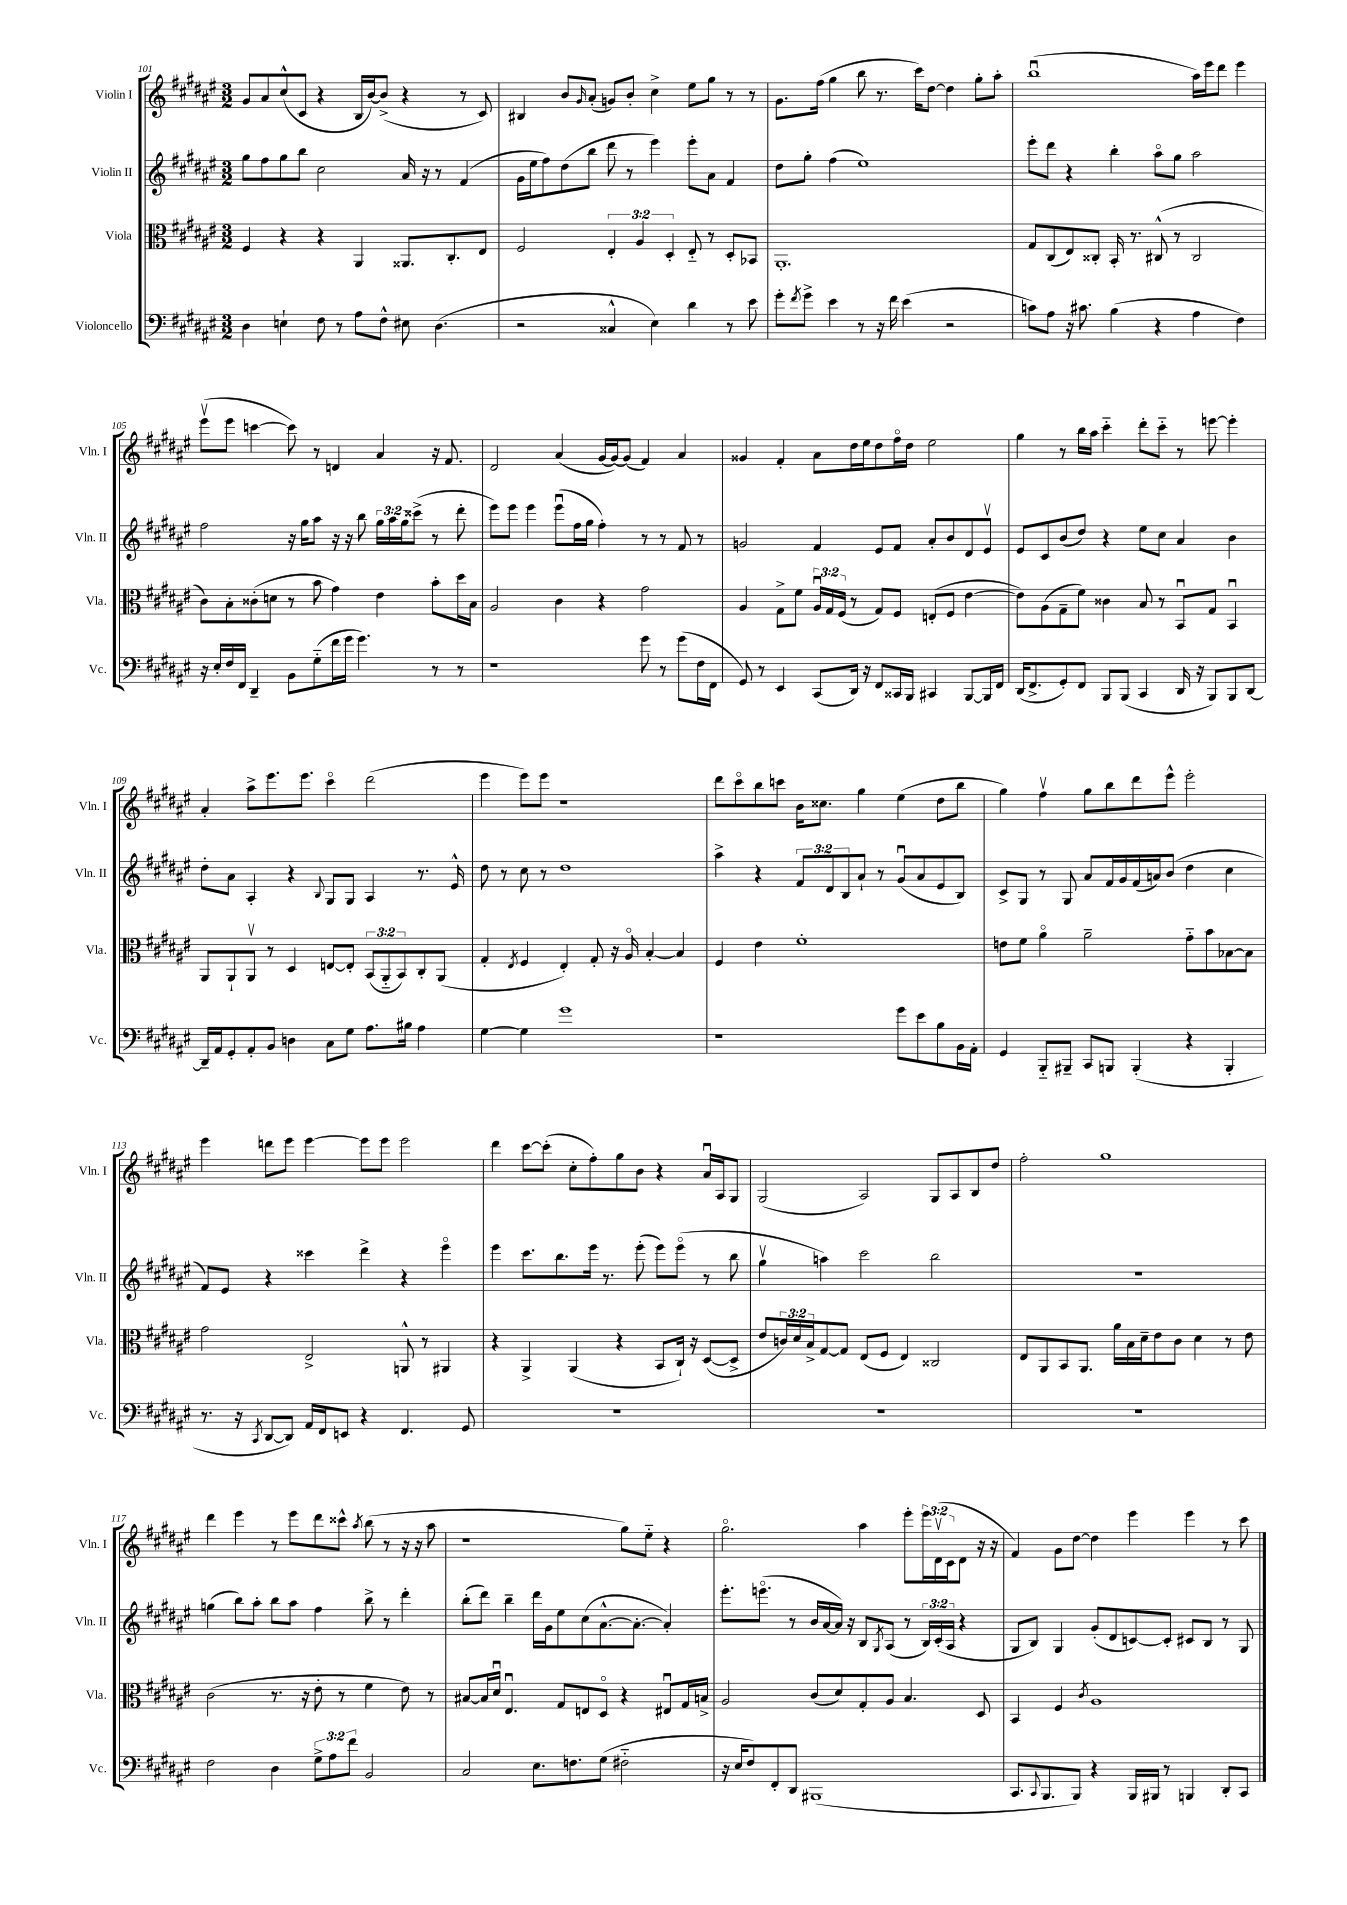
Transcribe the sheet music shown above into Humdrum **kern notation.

**kern	**kern	**kern	**kern
*staff4	*staff3	*staff2	*staff1
*clefF4	*clefC3	*clefG2	*clefG2
*k[f#c#g#d#a#e#]	*k[f#c#g#d#a#e#]	*k[f#c#g#d#a#e#]	*k[f#c#g#d#a#e#]
*M3/2	*M3/2	*M3/2	*M3/2
4D#	4F#	8gg#	8g#
.	.	8ff#	8a#
4E`	4r	8gg#	(8cc#^^
.	.	8bb	8c#
8F#	4r	2cc#	4r
8r	.	.	.
8A#	4AA#	.	16B
.	.	.	[16b)
8F#^^	.	.	(8b^]
8E#	8.AA##	16a#	4r
.	.	16r	.
(4.D#	.	8r	.
.	8.C#'	.	.
.	.	(4f#	8r
.	8E#	.	8c#)
=	=	=	=
2r	2F#	16g#	4B#
.	.	16ee#	.
.	.	8ff#)	.
.	.	(8dd#	8b
.	.	.	16qqg#
.	.	8bb	(8a#'
4C##^^	6E#'	8ddd#	8g)
.	.	8r	8b'
.	6A#	.	.
4E#)	.	4eee#)	4cc#^
.	6D#'	.	.
4d#	8E#'~	8eee#'	8ee#
.	8r	8a#	8gg#
8r	8D#'	4f#	8r
8e#	8BB-	.	8r
=	=	=	=
8g#'	1.AA#'	8dd#	8.g#
8qf#	.	.	.
8g#^	.	8gg#'	.
.	.	.	(16ff#
4e#	.	(4ff#	4gg#
8r	.	1ee#)	8bb
16r	.	.	8.r
16f#	.	.	.
(4e#	.	.	.
.	.	.	16ccc#)
.	.	.	[8dd#
2r	.	.	4dd#]
.	.	.	8gg#'
.	.	.	8aa#'
=	=	=	=
8c)	8G#	8eee#'	(1bbu
8A#	(8C#	8ddd#	.
16r	8E#)	4r	.
8.c#	.	.	.
.	8C##'	.	.
(4B	16BB'	4bb'	.
.	8.r	.	.
4r	(8C#^^	8aa#o	.
.	8r	8gg#	.
4A#	2C#	2aa#	16aa#)
.	.	.	16eee#
.	.	.	8ddd#
4F#)	.	.	4eee#
=	=	=	=
16r	8c#)	2ff#	(8eee#v
16E#'	.	.	.
16F#	8B'	.	8eee#
16FF#	.	.	.
4DD#~	(8c##'	.	[4ccc
.	8d	.	.
8BB	8r	16r	8ccc])
.	.	16gg#	.
(8G#'~	8b	8aa#	8r
16f#	4g#)	16r	4d
16g#	.	16r	.
4.g#)	.	8bb	.
.	4e#	24gg#	4a#
.	.	24aa#	.
.	.	24gg#	.
.	.	(8ccc##^	.
8r	8b'	8r	16r
.	.	.	8.f#
8r	16dd#	8ddd#'	.
.	16B	.	.
=	=	=	=
1r	2A#	8eee#)	2d#
.	.	8eee#	.
.	.	4eee#	.
.	4c#	(8eee#u	(4a#
.	.	16ff#	.
.	.	16gg#	.
.	4r	4ff#')	[16g#
.	.	.	16g#_)
.	.	.	(8g#]
8g#	2g#	8r	4f#)
8r	.	8r	.
(8g#	.	8f#	4a#
16F#	.	8r	.
16FF#	.	.	.
=	=	=	=
8GG#)	4A#	2g	4g##
8r	.	.	.
4EE#	8G#^	.	4f#'
.	8f#	.	.
(8CC#	24A#u	4f#	8a#
.	24G#	.	.
.	(24F#	.	.
16DD#)	8r	.	16dd#
16r	.	.	16ee#
8FF#	8G#)	8e#	8dd#
16CC##	8F#	8f#	16ff#o
16BBB	.	.	16dd#
4CC#	(8E'	8a#'	2ee#
.	8F#	8b	.
[8BBB	[4e#	8d#	.
16BBB]	.	8e#v	.
16FF#	.	.	.
=	=	=	=
(16DD#	8e#])	8e#	4gg#
8.FF#^	.	.	.
.	(8A#	8c#	.
8GG#')	8G#~	(8b	8r
8FF#	8f#)	8dd#)	16bb
.	.	.	16aa#
8BBB	4c##	4r	4ccc#'~
(8BBB	.	.	.
4CC#	8B	8ee#	8ddd#'
.	8r	8cc#	8ccc#'~
16DD#	8BBu	4a#	8r
16r	.	.	.
8BBB)	8G#	.	[8eee
8BBB	4BBu	4b	4eee']
[8DD#	.	.	.
=	=	=	=
16DD#~]	8AA#	8dd#'	4a#'
16AA#	.	.	.
8GG#'	8AA#`	8a#	.
8AA#'	8AA#v	4A#'	8aa#^
8BB	8r	.	8.eee#
4D	4D#	4r	.
.	.	.	8.eee#
.	.	8qqB	.
8C#	[8E	8G#	4ccc#o
8G#	8E']	8G#	.
8.A#	(12BB	4A#	(2ddd#
.	12AA#'~	.	.
.	12BB)	.	.
16B#	.	.	.
4A#	8C#'	8.r	.
.	(8AA#	.	.
.	.	16e#^^	.
=	=	=	=
[4G#	4G#'	8dd#	4eee#
.	.	8r	.
.	8qE#	.	.
4G#]	4F#	8cc#	8eee#)
.	.	8r	8eee#
1g#	4E#')	1dd#	1r
.	8G#'	.	.
.	16r	.	.
.	16A#o	.	.
.	[4B'	.	.
.	4B]	.	.
=	=	=	=
1r	4F#	4aa#^	8ddd#
.	.	.	8ccc#o
.	4e#	4r	8bb
.	.	.	8ccc
.	1f#'	12f#	16b
.	.	.	8.cc##
.	.	12d#	.
.	.	12B	.
.	.	8a#`	4gg#
.	.	8r	.
8g#	.	(8g#u	(4ee#
8e#	.	8a#	.
8B	.	8e#	8dd#
16BB	.	8B)	8bb
16AA#'	.	.	.
=	=	=	=
4GG#	8e	8c#^	4gg#)
.	8f#	8G#	.
8BBB'~	4a#o	8r	4ff#v
8BBB#~	.	8G#	.
8CC#	2a#~	8a#	8gg#
8BBB	.	16f#	8bb
.	.	16g#	.
(4BBB'	.	(16f#	8ddd#
.	.	16a)	.
.	.	(8b	8eee#^^
4r	8g#'~	4dd#	2eee#'
.	8b	.	.
4BBB'	[8B-	4cc#	.
.	8B-]	.	.
=	=	=	=
8.r	2g#	8f#)	4eee#
.	.	8e#	.
16r	.	.	.
8qCC#	.	.	.
[8DD#	.	4r	8ddd
8DD#])	.	.	8eee#
16AA#	2E#^	4ccc##	[4eee#
16FF#	.	.	.
8EE	.	.	.
4r	.	4ddd#^	8eee#]
.	.	.	8eee#
4.FF#	8AA^^	4r	2eee#
.	8r	.	.
.	4AA#	4eee#o	.
8GG#	.	.	.
=	=	=	=
1.r	4r	4eee#	4ddd#
.	4AA#^	8.ccc#	[8ccc#
.	.	.	(8ccc#']
.	.	8.bb	.
.	(4AA#	.	8cc#'
.	.	16eee#	8ff#')
.	.	8.r	.
.	4r	.	8gg#
.	.	(8eee#'	8b
.	8BB	8eee#)	4r
.	16C#`)	(8eee#o	.
.	16r	.	.
.	([8D#	8r	16a#u
.	.	.	16A#
.	8D#^]	8bb	8G#
=	=	=	=
1.r	8e#	4gg#v	(2G#
.	24c)	.	.
.	24d#	.	.
.	24B^	.	.
.	[8G#	4aa)	.
.	8G#]	.	.
.	(8E#	2ccc#	2A#)
.	8F#	.	.
.	4E#)	.	.
.	2C##	2bb	8G#
.	.	.	8A#
.	.	.	8B
.	.	.	8dd#
=	=	=	=
1.r	8E#	1.r	2ff#'
.	8AA#	.	.
.	8BB	.	.
.	8.AA#	.	.
.	.	.	1gg#
.	16a#	.	.
.	16B	.	.
.	16d#~	.	.
.	8e#	.	.
.	8c#	.	.
.	4d#	.	.
.	8r	.	.
.	8e#	.	.
=	=	=	=
2F#	(2c#	(4gg	4ddd#
.	.	8bb)	4eee#
.	.	8aa#'	.
4D#	8.r	8bb	8r
.	.	8aa#	8eee#
.	16r	.	.
12G#^	8e#'	4ff#	8ddd#
12A#	.	.	.
.	8r	.	8ccc##^^
12f#	.	.	.
.	.	.	8qaa#
2BB	4f#	8bb^	(8bb
.	.	8r	8r
.	8e#)	4ddd#'	16r
.	.	.	16r
.	8r	.	8aa#
=	=	=	=
2C#	[8B#	(8bb'	1r
.	16B#]	8ddd#)	.
.	16d#u	.	.
.	4.E#u	4bb~	.
8.E#	.	16ddd#	.
.	.	16g#	.
.	8G#	8ee#	.
8.F	.	.	.
.	8E	(8cc#	.
(8G#	8D#o	[8.a#^^	.
2F#'~	4r	.	8gg#)
.	.	8.a#'_	.
.	.	.	8ee#'~
.	8E#u	4a#'])	4r
.	16G#	.	.
.	16B^	.	.
=	=	=	=
16r	2A#	8.eee#'	2.gg#o
16E#	.	.	.
8F#)	.	.	.
.	.	(8.eeeo	.
8FF#'	.	.	.
8DD#	.	8r	.
(1BBB#	(8c#	16b	.
.	.	[16a#	.
.	8d#)	16a#])	.
.	.	16r	.
.	8G#'	8B	4aa#
.	.	8qG#	.
.	8A#	(8A#	.
.	4.B	8r	8eee#'
.	.	24B)	24eee#
.	.	(24c#'	(24d#v
.	.	24A#	24c#
.	.	4r	8d#
.	8D#	.	16r
.	.	.	16r
=	=	=	=
8.CC#	4BB	8G#	4f#)
.	.	8B)	.
8qqCC#	.	.	.
8.BBB	.	.	.
.	4F#	4G#	8g#
8BBB)	.	.	[8dd#
.	8qc#	.	.
4r	1A#	(8g#'	4dd#]
.	.	8d#	.
16BBB	.	[8c)	4eee#
16BBB#	.	.	.
8r	.	8c']	.
4BBB	.	8c#	4eee#
.	.	8B	.
8DD#'	.	8r	8r
8CC#	.	8G#	8ccc#
==	==	==	==
*-	*-	*-	*-
